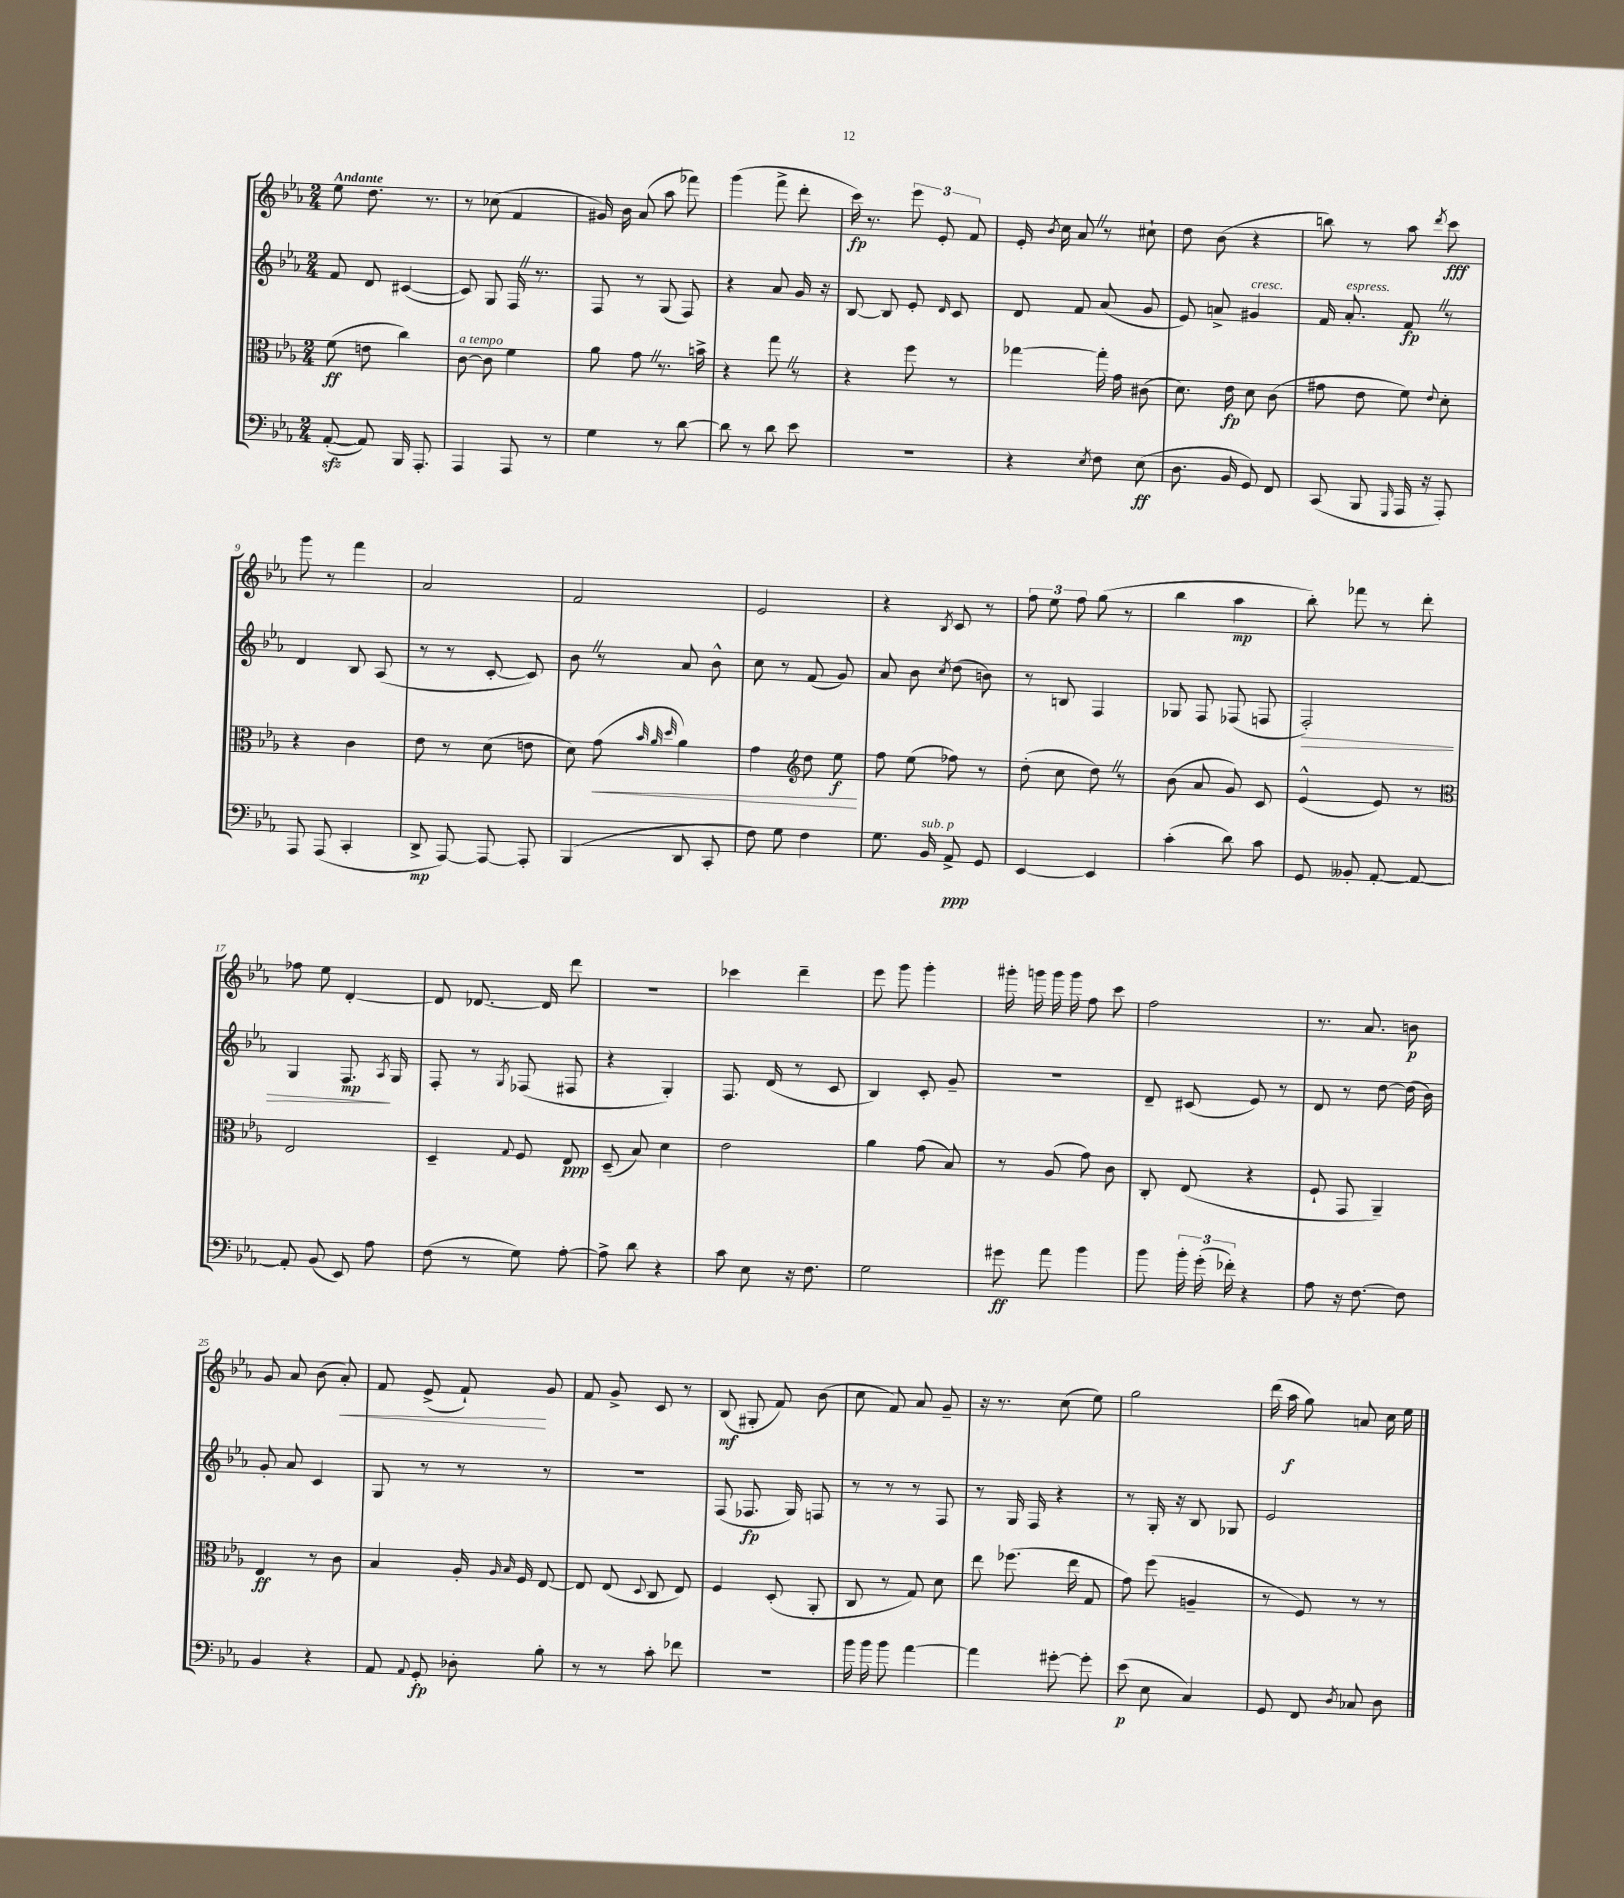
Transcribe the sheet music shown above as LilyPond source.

<<
\new StaffGroup <<
\new Staff = "s0" {
    \clef treble \key ees \major \numericTimeSignature \time 2/4 \tempo "Andante"
    \autoBeamOff ees''8 d''8. r8. |
    r8 ces''8( f'4 |
    gis'16) bes'16 aes'8( aes''8 fes'''8) |
    g'''4( f'''8-> d'''8-. |
    c'''16\fp) r8. \tuplet 3/2 { ees'''8 ees'8-. f'8 } |
    ees'16-. \acciaccatura { bes'8 } c''16 aes'8 \once \override BreathingSign.text = \markup { \musicglyph "scripts.caesura.straight" } \breathe r8 cis''8-! |
    d''8 bes'8( r4 |
    b''8) r8 aes''8 \acciaccatura { d'''8 } c'''8\fff |
    g'''8 r8 f'''4 |
    aes'2 |
    f'2 |
    ees'2 |
    r4 \acciaccatura { bes8 } c'8 r8 |
    \tuplet 3/2 { f''8 ees''8 f''8 } g''8( r8 |
    bes''4 aes''4\mp |
    bes''8-.) fes'''8 r8 d'''8-. |
    fes''8 ees''8 d'4~-. |
    d'8 des'8.~ des'16 d'''8 |
    r2 |
    ces'''4 d'''4-- |
    ees'''8 g'''8 g'''4-. |
    gis'''16-. g'''16 g'''16 g'''16 f''8 c'''8 |
    f''2 |
    r8. aes'8. b'8\p |
    g'8 aes'8 bes'8( aes'8-.\<) |
    f'8 ees'8->( f'8-!\!) g'8 |
    f'8 g'8-> c'8 r8 |
    bes8\mf( gis8-. f'8) bes'8( |
    c''8 f'8) aes'8 g'8-- |
    r16 r8. c''8( ees''8) |
    g''2 |
    d'''16( aes''16\f g''8) a'8 c''16 ees''16 \bar "|." |
}
\new Staff = "s1" {
    \clef treble \key ees \major \numericTimeSignature \time 2/4
    \autoBeamOff f'8 d'8 cis'4~( |
    cis'8) g8 f16 \once \override BreathingSign.text = \markup { \musicglyph "scripts.caesura.straight" } \breathe r8. |
    f8 r8 g8( f8) |
    r4 aes'8 g'16 r16 |
    bes8~ bes8 ees'8-. \grace { d'16 } c'8 |
    d'8 f'8 aes'8( g'8 |
    ees'8) a'8-> gis'4^\markup { \italic "cresc." } |
    f'16 aes'8.-.^\markup { \italic "espress." } f'8\fp \once \override BreathingSign.text = \markup { \musicglyph "scripts.caesura.straight" } \breathe r8 |
    d'4 bes8 aes8( |
    r8 r8 c'8~-. c'8) |
    bes'8 \once \override BreathingSign.text = \markup { \musicglyph "scripts.caesura.straight" } \breathe r8 aes'8 bes'8-^ |
    c''8 r8 f'8( g'8) |
    aes'8 bes'8 \acciaccatura { c''8 } d''8( b'8) |
    r8 b8 f4 |
    ges8 f8 fes8( f8 |
    f2-.\>) |
    g4 f8.\mp\! \acciaccatura { aes8 } g16 |
    f8-. r8 \acciaccatura { g8 } fes8( fis8 |
    r4 g4-.) |
    f8. d'16( r8 c'8 |
    bes4) c'8-. g'8-- |
    R2 |
    d'8-- cis'8( ees'8) r8 |
    d'8 r8 d''8~ d''16( bes'16) |
    g'8-. aes'8 c'4 |
    g8 r8 r8 r8 |
    r2 |
    f8( fes8.\fp g16) f8 |
    r8 r8 r8 f8 |
    r8 g16 f16 r4 |
    r8 g16-. r16 bes8 ges8 |
    ees'2 \bar "|." |
}
\new Staff = "s2" {
    \clef alto \key ees \major \numericTimeSignature \time 2/4
    \autoBeamOff f'8\ff( e'8 c''4) |
    c'8~^\markup { \italic "a tempo" } c'8 f'4 |
    aes'8 g'8 \once \override BreathingSign.text = \markup { \musicglyph "scripts.caesura.straight" } \breathe r8. b'16-> |
    r4 g''8 \once \override BreathingSign.text = \markup { \musicglyph "scripts.caesura.straight" } \breathe r8 |
    r4 f''8 r8 |
    ges''4~ ges''16-. g'16 cis'8( |
    d'8.) ees'16\fp d'8 c'8( |
    gis'8 ees'8 f'8) \appoggiatura { ees'8 } d'8-. |
    r4 c'4 |
    ees'8 r8 d'8( e'8 |
    d'8) g'8\<( \grace { bes'32 aes'32 d''32 } aes'4) |
    g'4 \clef treble d''8 ees''8\f\! |
    f''8 ees''8( fes''8) r8 |
    d''8-.( c''8 d''8) \once \override BreathingSign.text = \markup { \musicglyph "scripts.caesura.straight" } \breathe r8 |
    bes'8( aes'8 g'8) c'8 |
    ees'4-^( ees'8) r8 |
    \clef alto ees2 |
    d4-- \appoggiatura { g8 } f8 ees8\ppp |
    d8--( bes8) d'4 |
    ees'2 |
    aes'4 g'8( bes8) |
    r8 aes8( g'8) c'8 |
    c8-. ees8( r4 |
    f8-! g,8 aes,4--) |
    ees4\ff r8 c'8 |
    bes4 aes16-. \grace { aes16 bes16 } f16 ees8~ |
    ees8 ees8( \appoggiatura { d8 } c8 ees8) |
    f4 d8-.( aes,8-. |
    c8 r8 g8) d'8 |
    ees''8 fes''8.( ees''16 g8 |
    g'8) f''8( a4-- |
    r8 f8) r8 r8 \bar "|." |
}
\new Staff = "s3" {
    \clef bass \key ees \major \numericTimeSignature \time 2/4
    \autoBeamOff aes,8~-.\sfz( aes,8) bes,,16 aes,,8.-. |
    aes,,4 aes,,8 r8 |
    g4 r8 d'8~ |
    d'8 r8 d'8 ees'8 |
    r2 |
    r4 \acciaccatura { ees8 } f8 ees8\ff( |
    d8. bes,16 g,8) f,8 |
    c,8( bes,,8 \grace { g,,16 } aes,,16 r16 aes,,8-.) |
    aes,,8 aes,,8( c,4-. |
    d,8->\mp aes,,8~) aes,,8~ aes,,8-. |
    bes,,4( d,8 c,8-. |
    f8) g8 f4 |
    g8. bes,16^\markup { \italic "sub. p" } aes,8->\ppp g,8 |
    ees,4~ ees,4 |
    c'4-.( d'8) c'8 |
    g,8 beses,8-. aes,8~-. aes,8~ |
    aes,8-. bes,8( ees,8) aes8 |
    f8( r8 g8) aes8~-. |
    aes8-> d'8 r4 |
    c'8 ees8 r16 f8. |
    g2 |
    gis'8\ff aes'8 bes'4 |
    bes'8 \tuplet 3/2 { bes'16-. g'16-.( fes'16-.) } r4 |
    aes8 r16 f8.~ f8 |
    bes,4 r4 |
    aes,8 \appoggiatura { aes,8 } g,8-.\fp des8-. bes8-. |
    r8 r8 c'8-. fes'8 |
    R2 |
    bes'16 bes'16 bes'8 aes'4~ |
    aes'4 gis'8~-. gis'8-. |
    ees'8\p( ees8 c4) |
    g,8 f,8 \acciaccatura { d8 } ces8 d8 \bar "|." |
}
>>
>>
